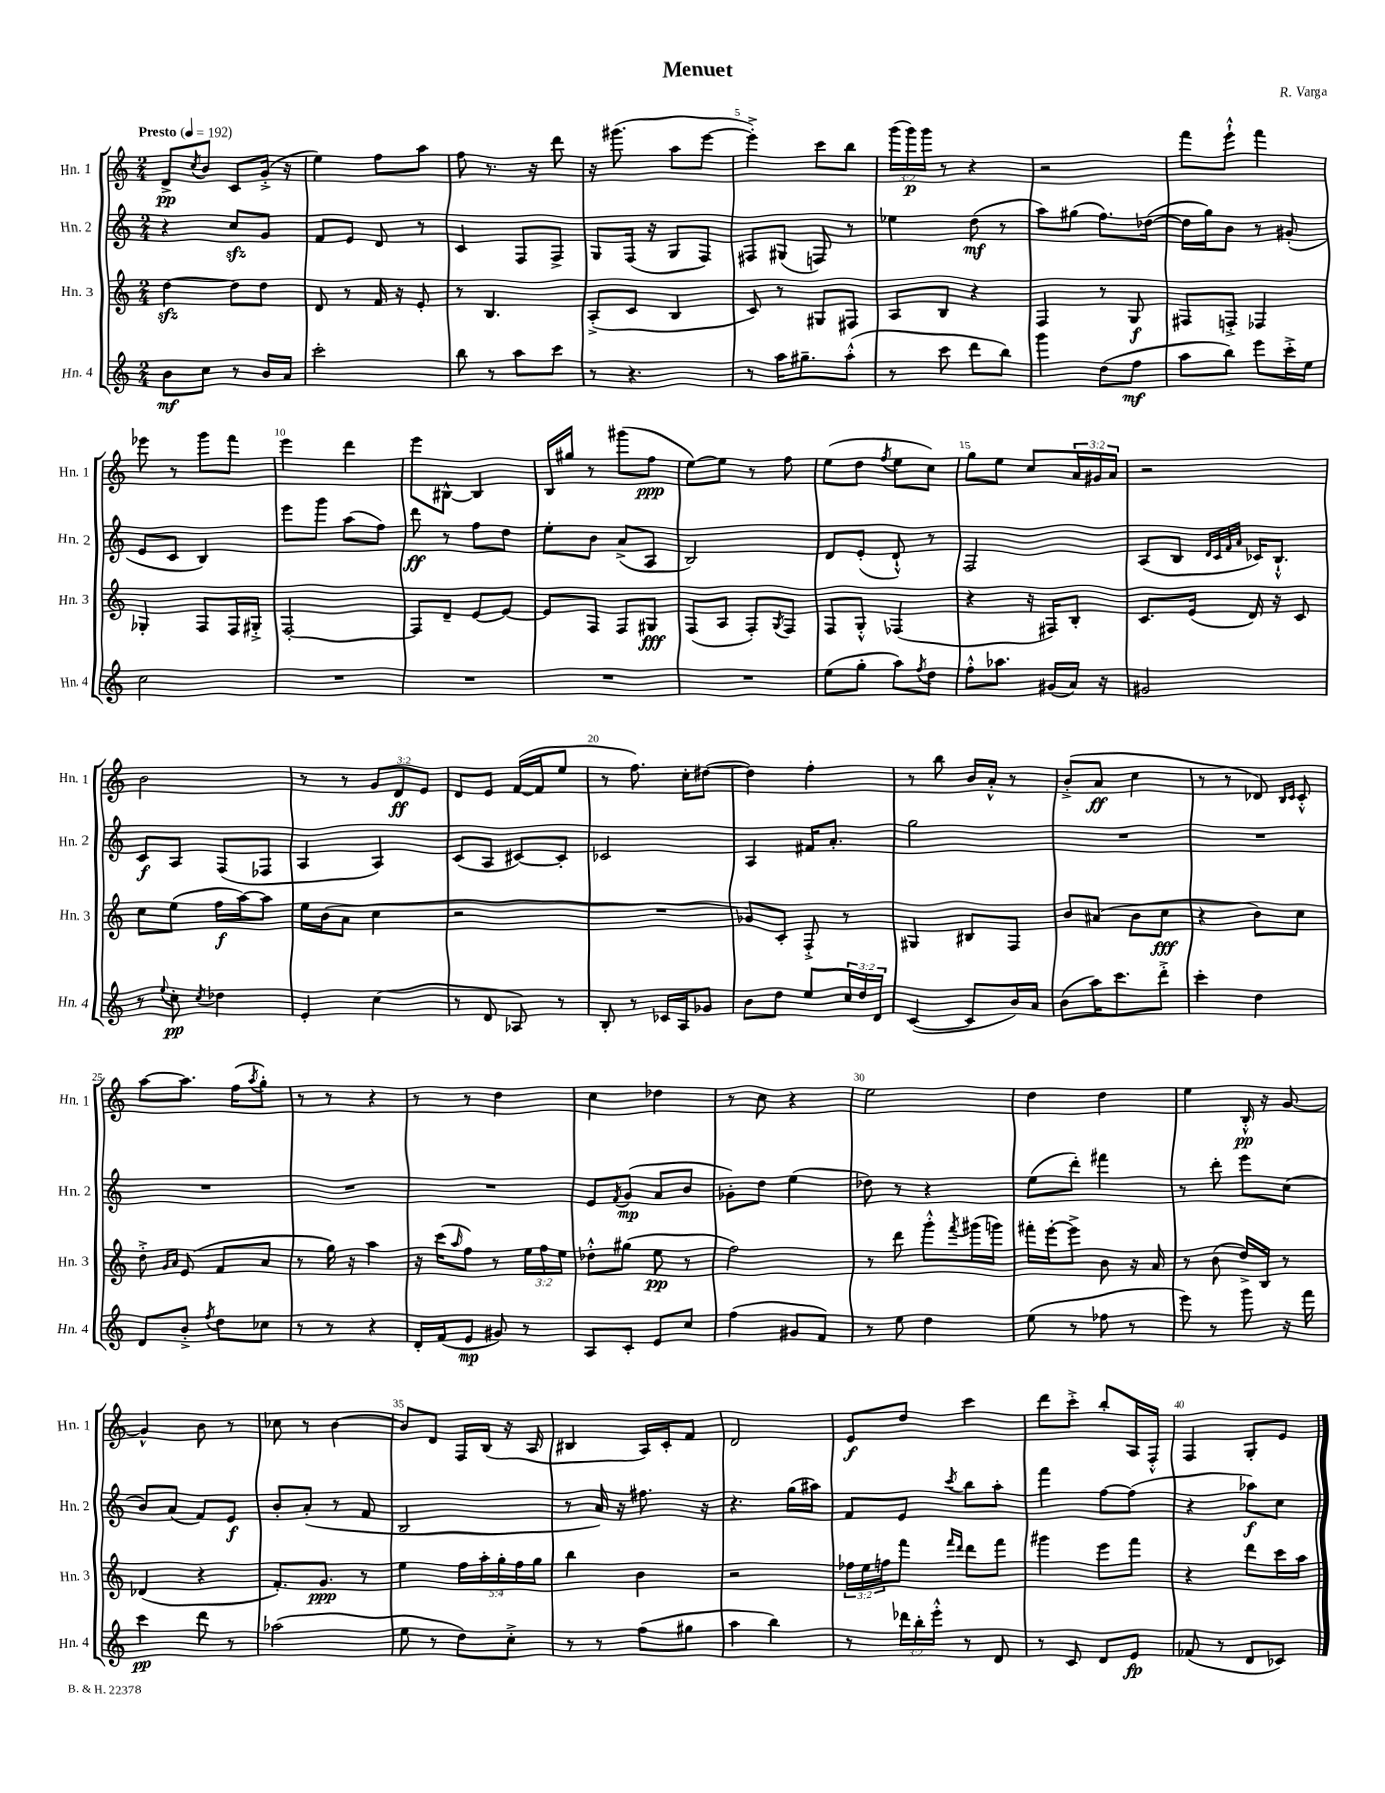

**kern	**kern	**kern	**kern
*staff4	*staff3	*staff2	*staff1
*clefG2	*clefG2	*clefG2	*clefG2
*k[]	*k[]	*k[]	*k[]
*M2/4	*M2/4	*M2/4	*M2/4
*MM192	*MM192	*MM192	*MM192
8b	[4dd	4r	8d^
.	.	.	8qcc
8cc	.	.	8b
8r	8dd]	8cc	8c
16b	8dd	8g	(16g'^
16a	.	.	16r
=	=	=	=
2ccc'	8d	8f	4ee)
.	8r	8e	.
.	16f	8d	8ff
.	16r	.	.
.	8e'	8r	8aa
=	=	=	=
8bb	8r	4c	8ff
8r	4.B	.	8.r
8aa	.	8F	.
.	.	.	16r
8ccc	.	8F^	8ddd
=	=	=	=
8r	(8A'^	8G	16r
.	.	.	(8.ggg#
4.r	8c	(16F	.
.	.	16r	.
.	4B	8G	8aa
.	.	8F)	[8eee
=	=	=	=
8r	8c)	8F#	4eee'^])
16aa	8r	(8G#	.
8.gg#~	.	.	.
.	8G#	8F)	8ccc
(8aa'^^	8F#	8r	8bb
=	=	=	=
8r	8A	4ee-	(24ggg
.	.	.	24ggg)
.	.	.	24ggg
8ccc	8B	.	8r
8ddd	4r	(8dd	4r
8bb)	.	8r	.
=	=	=	=
4ggg	4F	8aa)	2r
.	.	(8gg#	.
(8dd	8r	8.ff)	.
8ff	8G	.	.
.	.	([16dd-	.
=	=	=	=
8aa	8F#	16dd-]	8fff
.	.	16gg)	.
8bb)	8F'^	8b	8eee`^^
8eee	4F-	8r	4fff
16ccc'^	.	(8g#'	.
16ee	.	.	.
=	=	=	=
2cc	4G-'	8e	8eee-
.	.	8c	8r
.	8F	4B)	8ggg
.	16F	.	8fff
.	16G#'^	.	.
=	=	=	=
2r	[2F'	8eee	4eee
.	.	8ggg	.
.	.	(8aa	4ddd
.	.	8ff)	.
=	=	=	=
2r	8F]	8ddd	8eee
.	8d~	8r	[8B#^^
.	[8e	8ff	4B#]
.	8e_	8dd	.
=	=	=	=
2r	8e]	8ee'	16B
.	.	.	16gg#
.	8F	8b	8r
.	8F	(8a^	(8ggg#
.	8G#	8A	8ff
=	=	=	=
2r	(8F	2B)	[8ee)
.	8A	.	8ee]
.	8F')	.	8r
.	8qG	.	.
.	8F	.	8ff
=	=	=	=
(8ee	8F	8d	(8ee
8gg'	8G'^^	(8e'	8dd
.	.	.	8qff
8aa)	(4F-	8d`^^)	8ee
8qff	.	.	.
8dd	.	8r	8cc)
=	=	=	=
8ff'^^	4r	2F	8gg
8.aa-	.	.	8ee
.	16r	.	8cc
(16g#	16F#)	.	.
16a)	8B'	.	24a
.	.	.	24g#
16r	.	.	.
.	.	.	24a
=	=	=	=
2g#	8.c	(8A	2r
.	.	8B	.
.	(16e	.	.
.	.	32qqd	.
.	.	32qqc	.
.	.	32qqf	.
.	.	32qqa	.
.	16d)	16c-)	.
.	16r	8.B`^^	.
.	8c	.	.
=	=	=	=
8r	8cc	8c	2b
8qqee	.	.	.
8cc'	(8ee	8A	.
8qcc	.	.	.
4dd-	16ff	(8F	.
.	[16aa)	.	.
.	8aa]	8F-	.
=	=	=	=
4e'	16ee	4A	8r
.	(16b	.	.
.	8a	.	8r
(4cc	4cc	4A)	12g
.	.	.	12d
.	.	.	12e
=	=	=	=
8r	2r	(8c	8d
8d	.	8A	8e
8A-)	.	[8c#)	([16f
.	.	.	16f]
8r	.	8c#']	8ee
=	=	=	=
8B'	2r	2c-	8r
8r	.	.	8.ff)
16c-	.	.	.
16A	.	.	16cc'
8g-	.	.	([8dd#
=	=	=	=
8b	8g-)	4A	4dd#])
8dd	8c'	.	.
8ee	8F'^	16f#	4ff'
.	.	8.a'	.
24cc	8r	.	.
24dd	.	.	.
24d	.	.	.
=	=	=	=
([4c	4G#	2gg	8r
.	.	.	8bb
8c]	8B#	.	16b
.	.	.	16a'^^
16b)	8F	.	8r
16a	.	.	.
=	=	=	=
(8b	8b	2r	(8b'^
16aa)	(8a#	.	8a
8.ccc	.	.	.
.	8b	.	4cc
8ddd'^	8cc	.	.
=	=	=	=
4ccc'	4r	2r	8r
.	.	.	8r
4dd	8b)	.	8d-)
.	.	.	16qqB
.	.	.	16qqc
.	8cc	.	8c'^^
=	=	=	=
8d	8dd'^	2r	[8aa
.	16qqg	.	.
.	16qqa	.	.
8b'^	(8e	.	8.aa]
8qff	.	.	.
8dd	8f	.	.
.	.	.	(16ff
.	.	.	8qaa
8cc-	8a	.	8gg')
=	=	=	=
8r	8r	2r	8r
8r	16gg)	.	8r
.	16r	.	.
4r	4aa	.	4r
=	=	=	=
16d'	16r	2r	8r
(16f	(16ccc	.	.
.	16qqaa	.	.
8e	8ff)	.	8r
8g#)	8r	.	4dd
8r	24ee	.	.
.	24ff	.	.
.	24ee	.	.
=	=	=	=
8A	8dd-'^^	8e	4cc
.	.	8qf	.
8c'	(8gg#	(8g	.
8e	8ee	8a	4dd-
8cc	8r	8b	.
=	=	=	=
(4ff	2ff)	8g-')	8r
.	.	8dd	8cc
8g#	.	(4ee	4r
8f)	.	.	.
=	=	=	=
8r	8r	8dd-)	2ee
8ee	8ddd	8r	.
4dd	8ggg'^^	4r	.
.	8qfff	.	.
.	(16ggg#	.	.
.	16ggg)	.	.
=	=	=	=
(8ee	16fff#'	(8ee	4dd
.	[16eee'	.	.
8r	8eee^]	8ddd')	.
8ff-	8b	4fff#	4dd
8r	16r	.	.
.	16a	.	.
=	=	=	=
8eee)	8r	8r	4ee
8r	(8b	8ddd'	.
8ggg	16dd^)	8eee	16B'^^
.	16B	.	16r
16r	8r	(8cc	[8g
16fff	.	.	.
=	=	=	=
4ccc	(4d-	8b)	4g^^]
.	.	(8a	.
8ddd	4r	8f)	8b
8r	.	8e	8r
=	=	=	=
(2aa-	8.f')	8b'	8cc-
.	.	(8a'	8r
.	8.g	.	.
.	.	8r	[4b
.	8r	8f	.
=	=	=	=
8ee	4ee	2B	8b]
8r	.	.	8d
8dd)	20ff	.	16F
.	20aa'	.	.
.	.	.	(16B
.	20gg'	.	.
8cc'^	.	.	16r
.	20ff	.	.
.	.	.	16A
.	20gg	.	.
=	=	=	=
8r	4bb	8r	4B#
8r	.	16a)	.
.	.	16r	.
(8ff	4b	8.ff#	16A)
.	.	.	16c'
8gg#	.	.	8f
.	.	16r	.
=	=	=	=
4aa	2r	4.r	2d
4bb)	.	.	.
.	.	(16gg	.
.	.	16aa#)	.
=	=	=	=
8r	24ff-	8f	8e
.	24ee	.	.
.	24ff	.	.
24ddd-	8fff	8e	8dd
24bb'	.	.	.
24eee'^^	.	.	.
.	16qqfff	.	.
.	16qqddd	8qccc	.
8r	8ddd	8bb	4ccc
8d	8fff	8aa'	.
=	=	=	=
8r	4ggg#	4fff	8ddd
8c	.	.	8ccc'^
8d	8eee	[8ff	8bb'
8e	8fff	(8ff]	16A
.	.	.	16F'^^
=	=	=	=
(8f-	4r	4r	4F
8r	.	.	.
8d	8ddd	8aa-)	8G'
8c-)	16ccc	8cc	8e
.	16aa	.	.
==	==	==	==
*-	*-	*-	*-
